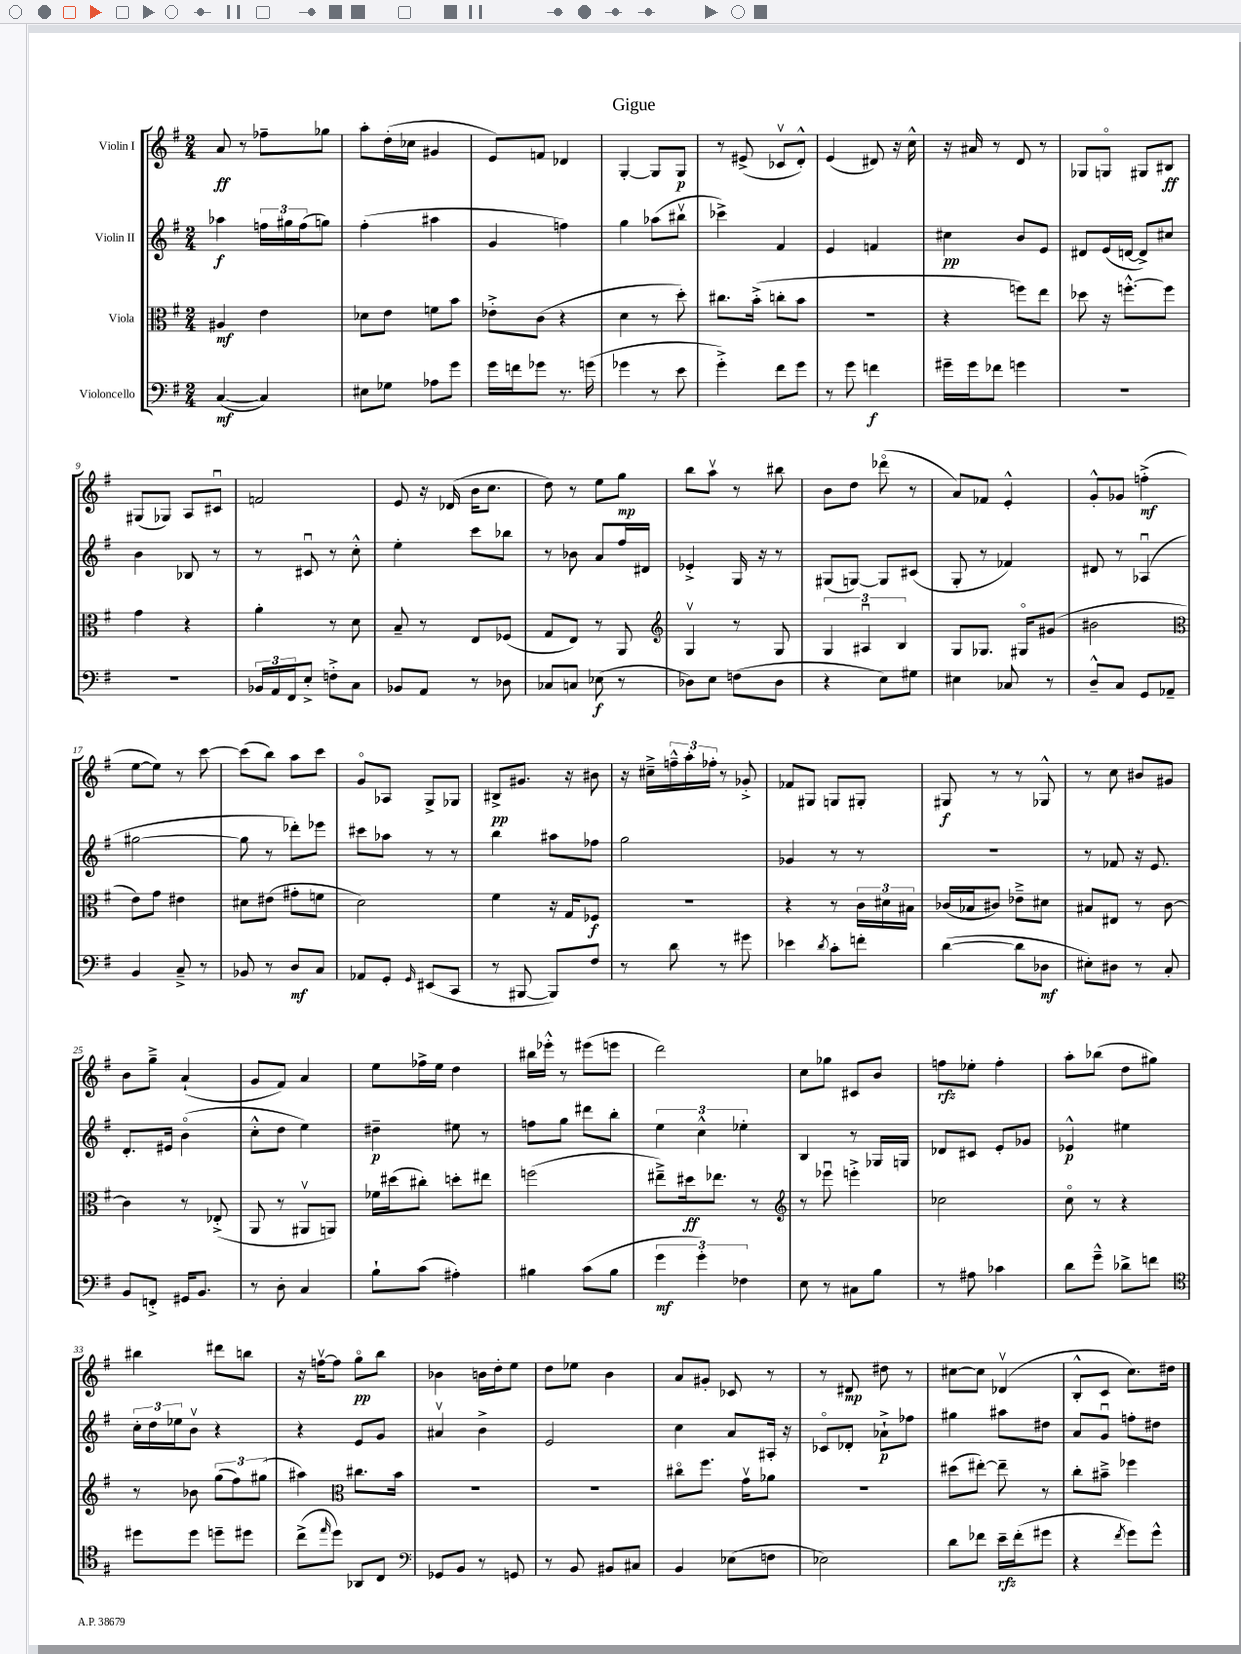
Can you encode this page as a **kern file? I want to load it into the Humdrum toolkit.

**kern	**dynam	**kern	**dynam	**kern	**dynam	**kern	**dynam
*part4	*part4	*part3	*part3	*part2	*part2	*part1	*part1
*staff4	*staff4	*staff3	*staff3	*staff2	*staff2	*staff1	*staff1
*I"Violoncello	*	*I"Viola	*	*I"Violin II	*	*I"Violin I	*
*clefF4	*	*clefC3	*	*clefG2	*	*clefG2	*
*k[f#]	*	*k[f#]	*	*k[f#]	*	*k[f#]	*
*M2/4	*	*M2/4	*	*M2/4	*	*M2/4	*
=1	=1	=1	=1	=1	=1	=1	=1
([4C/	mf	4A#X/	mf	4aa-X\	f	8a/	ff
.	.	.	.	.	.	8r	.
4C/])	.	4e\	.	24ffn\LL	.	8ff-X~\L	.
.	.	.	.	24gg#X\	.	.	.
.	.	.	.	(24ff\J	.	.	.
.	.	.	.	8ggn\J)	.	8gg-X\J	.
=2	=2	=2	=2	=2	=2	=2	=2
8E#X\L	.	8d-X\L	.	(4ff#'\	.	8aa'\L	.
8G-X\J	.	8e\J	.	.	.	(16dd'\L	.
.	.	.	.	.	.	16cc-X\JJ	.
8A-X\L	.	8fn\L	.	4aa#X\	.	4g#X/	.
8g\J	.	8b\J	.	.	.	.	.
=3	=3	=3	=3	=3	=3	=3	=3
16g\LL	.	8e-X'^\L	.	4g/	.	8e/L)	.
16fn\J	.	.	.	.	.	.	.
8g-X\J	.	(8c\J	.	.	.	8fn/J	.
8.r	.	4r	.	4ffn\)	.	4d-X/	.
(16gn\	.	.	.	.	.	.	.
=4	=4	=4	=4	=4	=4	=4	=4
4g-X\	.	4d\	.	4gg\	.	[4G'/	.
8r	.	8r	.	(8aa-X\L	.	8G/L]	.
8e\	.	8dd'\)	.	8bb#Xv\J	.	8G/J	p
=5	=5	=5	=5	=5	=5	=5	=5
4g'^\)	.	8.cc#X\L	.	4ccc-X^\)	.	8r	.
.	.	.	.	.	.	(8e#X^/	.
.	.	(16b'^\Jk	.	.	.	.	.
8f#\L	.	8ccn'\L	.	4f#/	.	8c-Xv/L	.
8g\J	.	8b\J	.	.	.	8d'^^/J)	.
=6	=6	=6	=6	=6	=6	=6	=6
8r	.	2r	.	4e/	.	(4e/	.
8g\	.	.	.	.	.	.	.
4fn\	f	.	.	4fn/	.	8d#X/)	.
.	.	.	.	.	.	16r	.
.	.	.	.	.	.	16cc^^\	.
=7	=7	=7	=7	=7	=7	=7	=7
16g#X~\LL	.	4r	.	4cc#X\	pp	16r	.
16g#\J	.	.	.	.	.	16a#X/	.
8f-X\J	.	.	.	.	.	8r	.
4gn\	.	8ffn\L)	.	8b/L	.	8d/	.
.	.	8ee\J	.	8e/J	.	8r	.
=8	=8	=8	=8	=8	=8	=8	=8
2r	.	8dd-X\	.	8d#X/L	.	8G-X/L	.
.	.	16r	.	(16e/L	.	8Gn/J	.
.	.	[8.ffn'^^\L	.	[16dn/JJ	.	.	.
.	.	.	.	8d^/L])	.	8G#X/L	.
.	.	8ff\J]	.	8cc#X/J	.	8B#X/J	ff
!!LO:LB:g=z
=9	=9	=9	=9	=9	=9	=9	=9
2r	.	4g\	.	4b\	.	(8G#X/L	.
.	.	.	.	.	.	8G-X/J)	.
.	.	4r	.	8B-X/	.	8A/L	.
.	.	.	.	8r	.	8c#Xu/J	.
=10	=10	=10	=10	=10	=10	=10	=10
24BB-X/LL	.	4a'\	.	8r	.	2fn/	.
24AA/	.	.	.	.	.	.	.
24FF#/J	.	.	.	.	.	.	.
8E'^/J	.	.	.	8c#Xu/	.	.	.
8Fn'^\L	.	8r	.	8r	.	.	.
8C\J	.	8d\	.	8cc'^^\	.	.	.
=11	=11	=11	=11	=11	=11	=11	=11
8BB-X/L	.	8B~/	.	4ee'\	.	8e/	.
8AA/J	.	8r	.	.	.	16r	.
.	.	.	.	.	.	(16d-X/	.
8r	.	8E/L	.	8ccc\L	.	16b\KL	.
.	.	.	.	.	.	8.cc\J	.
8D-X\	.	(8F-X/J	.	8bb-X\J	.	.	.
=12	=12	=12	=12	=12	=12	=12	=12
8C-X/L	.	8G/L	.	8r	.	8dd\)	.
8Cn/J	.	8E/J)	.	8b-X\	.	8r	.
(8E-X\	f	8r	.	8a/L	.	8ee\L	.
8r	.	8AA/	.	16ff#/L	.	8gg\J	mp
.	.	.	.	16d#X/JJ	.	.	.
=13	=13	=13	=13	=13	=13	=13	=13
*	*	*clefG2	*	*	*	*	*
8D-X\L)	.	4Gv/	.	4e-X'^/	.	8bb\L	.
8E\J	.	.	.	.	.	8aav\J	.
(8Fn\L	.	8r	.	16G/	.	8r	.
.	.	.	.	16r	.	.	.
8D-\J	.	8G/	.	8r	.	8bb#X\	.
=14	=14	=14	=14	=14	=14	=14	=14
4r	.	6G/	.	(8G#X/L	.	8b\L	.
.	.	.	.	[8Gn/J)	.	8dd\J	.
.	.	6A#Xu/	.	.	.	.	.
8E\L)	.	.	.	8G/L]	.	(8ddd-X\	.
.	.	6B/	.	.	.	.	.
8G#X\J	.	.	.	(8c#X/J	.	8r	.
=15	=15	=15	=15	=15	=15	=15	=15
4E#X\	.	8G/L	.	8G'/	.	8a/L)	.
.	.	8.G-X/J	.	8r	.	8f-X/J	.
8C-X/	.	.	.	4f-X/)	.	4e'^^/	.
.	.	16G#X/KL	.	.	.	.	.
8r	.	(8g#X/J	.	.	.	.	.
=16	=16	=16	=16	=16	=16	=16	=16
8D~^^/L	.	2b#X\	.	8d#X/	.	8g'^^/L	.
8C/J	.	.	.	8r	.	8g-X/J	.
8GG/L	.	.	.	(4A-Xu/	.	(4ffn'^\	mf
8AA-X~/J	.	.	.	.	.	.	.
!!LO:LB:g=z
=17	=17	=17	=17	=17	=17	=17	=17
*	*	*clefC3	*	*	*	*	*
4BB/	.	8e\L)	.	[2gg#X\	.	[8ee\L	.
.	.	8g\J	.	.	.	8ee\J])	.
8C~^/	.	4e#X\	.	.	.	8r	.
8r	.	.	.	.	.	[8ccc\	.
=18	=18	=18	=18	=18	=18	=18	=18
8BB-X/	.	8d#X\L	.	8gg#\]	.	(8ccc\L]	.
8r	.	(8e#X\J	.	8r	.	8bb\J)	.
8D/L	mf	8g#X'\L	.	8ddd-X'\L)	.	8aa\L	.
8C/J	.	8fn\J	.	8eee-X\J	.	8ccc\J	.
=19	=19	=19	=19	=19	=19	=19	=19
8AA-X/L	.	2d\)	.	8ccc#X\L	.	8g/L	.
8GG'/J	.	.	.	8aa-X\J	.	8A-X/J	.
16qqGG/	.	.	.	.	.	.	.
(8EE#X/L	.	.	.	8r	.	8G^/L	.
8CC/J	.	.	.	8r	.	8G-X/J	.
=20	=20	=20	=20	=20	=20	=20	=20
8r	.	4f#\	.	4bb\	.	8B#X^/L	pp
[8BBB#X/	.	.	.	.	.	8.g#X/J	.
8BBB#/L])	.	16r	.	8aa#X\L	.	.	.
.	.	16G/KL	.	.	.	16r	.
8F#/J	.	8F-X/J	f	8ff-X\J	.	8b#X\	.
=21	=21	=21	=21	=21	=21	=21	=21
8r	.	2r	.	2gg\	.	16r	.
.	.	.	.	.	.	16cc#X~^\LL	.
8d\	.	.	.	.	.	24ffn~^^\	.
.	.	.	.	.	.	24aa'\	.
.	.	.	.	.	.	24ff-X'\JJ	.
8r	.	.	.	.	.	8r	.
8g#X\	.	.	.	.	.	8g-X'^/	.
=22	=22	=22	=22	=22	=22	=22	=22
4e-X\	.	4r	.	4g-X/	.	8f-X/L	.
.	.	.	.	.	.	8G#X/J	.
8qd/	.	.	.	.	.	.	.
8c'\L	.	8r	.	8r	.	8Gn/L	.
8fn'\J	.	24c\LL	.	8r	.	8G#X'/J	.
.	.	24d#X\	.	.	.	.	.
.	.	24B#X\JJ	.	.	.	.	.
=23	=23	=23	=23	=23	=23	=23	=23
([4d\	.	(16c-X/LL	.	2r	.	8G#X/	f
.	.	16B-X/J	.	.	.	.	.
.	.	8c#X/J)	.	.	.	8r	.
8d\L]	.	8e-X~^\L	.	.	.	8r	.
8D-X\J	mf	8d#X\J	.	.	.	8G-X^^/	.
=24	=24	=24	=24	=24	=24	=24	=24
8E#X'\L)	.	8B#X/L	.	8r	.	8r	.
8D#X\J	.	8E#X/J	.	8f-X/	.	8cc\	.
8r	.	8r	.	16r	.	8b#X/L	.
.	.	.	.	8.e/	.	.	.
8C'/	.	[8c\	.	.	.	8g#X/J	.
!!LO:LB:g=z
=25	=25	=25	=25	=25	=25	=25	=25
8BB/L	.	4c\]	.	8.d'/L	.	8b\L	.
8FFn'^/J	.	.	.	.	.	8gg~^\J	.
.	.	.	.	16e#X/Jk	.	.	.
16GG#X/KL	.	8r	.	(4b\	.	(4a`/	.
8.BB/J	.	.	.	.	.	.	.
.	.	(8E-X'^/	.	.	.	.	.
=26	=26	=26	=26	=26	=26	=26	=26
8r	.	8AA/	.	8cc'^^\L	.	8g/L	.
8D'\	.	8r	.	8dd\J	.	8f#/J)	.
4C/	.	8AA#Xv/L	.	4ee\)	.	4a/	.
.	.	8AAn/J)	.	.	.	.	.
=27	=27	=27	=27	=27	=27	=27	=27
8B`\L	.	16f-X\LL	.	4dd#X~\	p	8ee\L	.
.	.	(16dd#X\J	.	.	.	.	.
(8c\J	.	8cc#X'\J)	.	.	.	16ff-X^\L	.
.	.	.	.	.	.	16ee\JJ	.
4A#X'\)	.	8ddn'\L	.	8ee#X\	.	4dd\	.
.	.	8ee#X\J	.	8r	.	.	.
=28	=28	=28	=28	=28	=28	=28	=28
4B#X\	.	(2ffn\	.	8ffn\L	.	16bb#X\LL	.
.	.	.	.	.	.	16eee-X'^^\JJ	.
.	.	.	.	8gg\J	.	8r	.
(8c\L	.	.	.	8ddd#X\L	.	(8eee#X\L	.
8B#\J	.	.	.	8bb'\J	.	8eeen\J	.
=29	=29	=29	=29	=29	=29	=29	=29
6g\	mf	8ee#X~^\L)	.	6ee\	.	2ddd\)	.
.	.	16dd#X\k	ff	.	.	.	.
6g'\)	.	.	.	6cc^^\	.	.	.
.	.	8.ee-X\J	.	.	.	.	.
6F-X\	.	.	.	6ee-X'\	.	.	.
.	.	8r	.	.	.	.	.
=30	=30	=30	=30	=30	=30	=30	=30
*	*	*clefG2	*	*	*	*	*
8E\	.	8r	.	4B/	.	8cc\L	.
8r	.	8eee-Xu\	.	.	.	8gg-X\J	.
8C#X\L	.	4eeen'^\	.	8r	.	8c#X/L	.
8B\J	.	.	.	16G-X/LL	.	8b/J	.
.	.	.	.	16Gn/JJ	.	.	.
=31	=31	=31	=31	=31	=31	=31	=31
8r	.	2cc-X\	.	8d-X/L	.	8ffn\L	rfz
8A#X\	.	.	.	8c#X/J	.	8ee-X'\J	.
4c-X\	.	.	.	8e'/L	.	4ff'\	.
.	.	.	.	8g-X/J	.	.	.
=32	=32	=32	=32	=32	=32	=32	=32
8d\L	.	8cc\	.	4e-X^^/	p	8aa'\L	.
8g~^^\J	.	8r	.	.	.	(8bb-X\J	.
8d-X^\L	.	4r	.	4ee#X\	.	8dd\L	.
8fn\J	.	.	.	.	.	8gg#X\J)	.
!!LO:LB:g=z
=33	=33	=33	=33	=33	=33	=33	=33
*clefC4	*	*	*	*	*	*	*
8dd#X\L	.	8r	.	24cc'\LL	.	4bb#X\	.
.	.	.	.	24dd\	.	.	.
.	.	.	.	24ee-X\J	.	.	.
8dd#\J	.	8b-X\	.	8bv\J	.	.	.
8ddn~\L	.	(12gg\L	.	4r	.	8ddd#X\L	.
.	.	12ff#\)	.	.	.	.	.
8dd#X\J	.	.	.	.	.	8bbn\J	.
.	.	(12gg#X\J	.	.	.	.	.
=34	=34	=34	=34	=34	=34	=34	=34
(8cc^\L	.	4aa#X\)	.	4r	.	16r	.
.	.	.	.	.	.	[16ffnv\KL	.
16qqee/	.	.	.	.	.	.	.
8dd\J)	.	.	.	.	.	8ff\J]	.
*	*	*clefC3	*	*	*	*	*
8AA-X/L	.	8.cc#X\L	.	8e/L	.	8gg\L	pp
8C/J	.	.	.	8g/J	.	8bb\J	.
.	.	16b\Jk	.	.	.	.	.
=35	=35	=35	=35	=35	=35	=35	=35
*clefF4	*	*	*	*	*	*	*
8GG-X/L	.	2r	.	4a#Xv/	.	4b-X\	.
8BB/J	.	.	.	.	.	.	.
8r	.	.	.	4b^\	.	16bn\LL	.
.	.	.	.	.	.	16dd'\J	.
8GGn/	.	.	.	.	.	8ee\J	.
=36	=36	=36	=36	=36	=36	=36	=36
8r	.	2r	.	2e/	.	8dd\L	.
8BB/	.	.	.	.	.	8ee-X\J	.
8BB#X/L	.	.	.	.	.	4b\	.
8C#X/J	.	.	.	.	.	.	.
=37	=37	=37	=37	=37	=37	=37	=37
4BB/	.	8cc#X\L	.	4cc\	.	8a/L	.
.	.	8.ff#\J	.	.	.	8g#X'/J	.
(8E-X\L	.	.	.	8a/L	.	8c-X/	.
.	.	16gv\KL	.	.	.	.	.
8Fn\J	.	8a-X\J	.	16A#X'/Jk	.	8r	.
.	.	.	.	16r	.	.	.
=38	=38	=38	=38	=38	=38	=38	=38
2E-X\)	.	2r	.	8c-X/L	.	8r	.
.	.	.	.	8d-X'/J	.	8d#X/	mp
.	.	.	.	8a-X`^\L	p	8dd#X\	.
.	.	.	.	8ff-X\J	.	8r	.
=39	=39	=39	=39	=39	=39	=39	=39
8d\L	.	(8dd#X\L	.	4gg#X\	.	[8cc#X\L	.
8f-X\J	.	[8ee#X'\J)	.	.	.	8cc#\J]	.
16e~\LL	rfz	8ee#~\]	.	8aa#X\L	.	(4d-Xv/	.
(16f-'\J	.	.	.	.	.	.	.
8g#X\J	.	8r	.	8dd#X\J	.	.	.
=40	=40	=40	=40	=40	=40	=40	=40
4r	.	8cc'\L	.	8a/L	.	8B'^^/L	.
.	.	8b#X~^\J	.	8gu/J	.	8c/J	.
8qf#/	.	.	.	.	.	.	.
8g\L)	.	4ff-X\	.	8ffn'\L	.	8.cc\L)	.
8g^^\J	.	.	.	8dd#X\J	.	.	.
.	.	.	.	.	.	16dd#X\Jk	.
==	==	==	==	==	==	==	==
*-	*-	*-	*-	*-	*-	*-	*-
